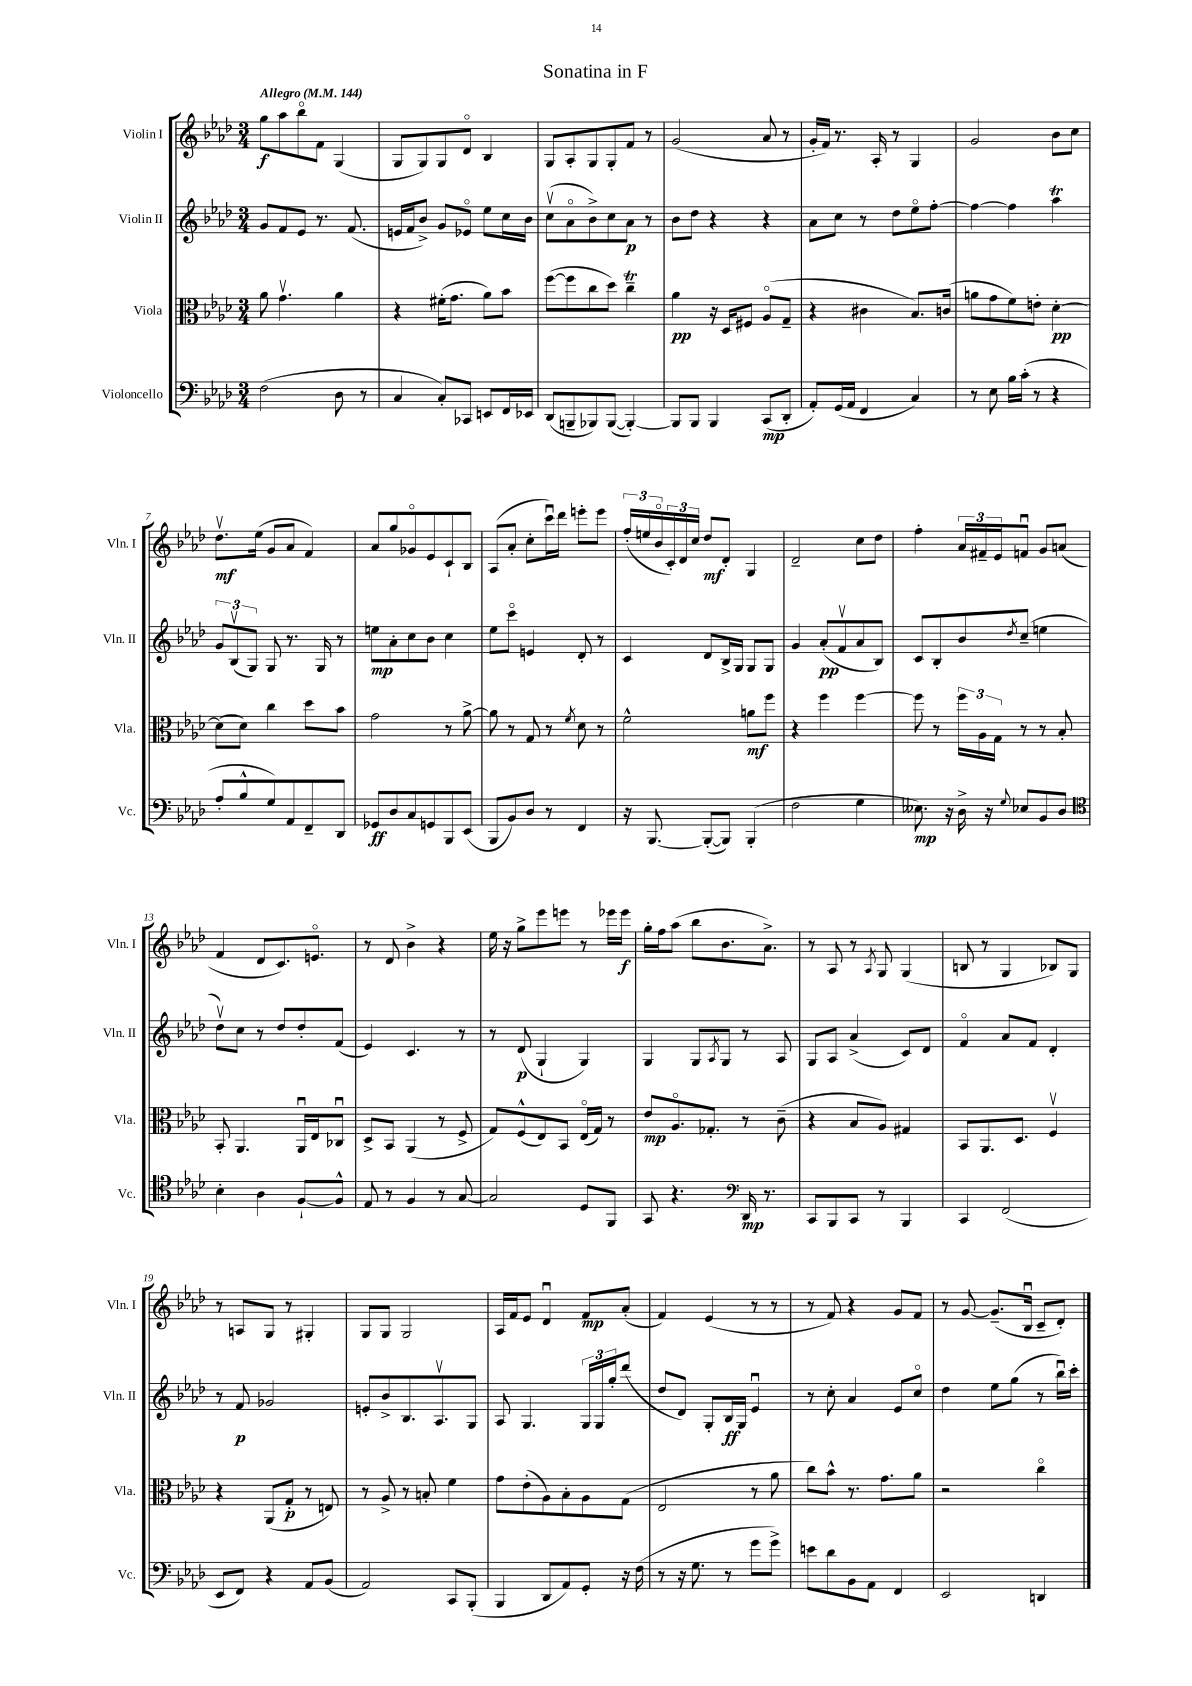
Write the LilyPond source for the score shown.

\header { title = "Sonatina in F" }
<<
\new StaffGroup <<
\new Staff = "s0" \with { instrumentName = "Violin I" shortInstrumentName = "Vln. I" } {
    \clef treble \key aes \major \numericTimeSignature \time 3/4 \tempo "Allegro" 4 = 144
    g''8\f aes''8 bes''8\flageolet f'8 g4( |
    g8 g8) g8 des'8\flageolet bes4 |
    g8 aes8-. g8 g8-. f'8 r8 |
    g'2( aes'8 r8 |
    g'16-. f'16) r8. aes16-. r8 g4 |
    g'2 bes'8 c''8 |
    des''8.\upbow\mf ees''16( g'8 aes'8 f'4) |
    aes'8 g''8 ges'8\flageolet ees'8 c'8-! bes8 |
    aes8( aes'8-. c''8-. c'''16\downbow) des'''16 e'''8-. e'''8 |
    \tuplet 3/2 { f''16-.( e''16 bes'16\flageolet } \tuplet 3/2 { c'16-.) des'16 c''16 } des''8\mf des'8-. g4 |
    des'2-- c''8 des''8 |
    f''4-. \tuplet 3/2 { aes'16 fis'16-- ees'16 } f'8\downbow g'8 a'8( |
    f'4 des'8 c'8.) e'8.\flageolet |
    r8 des'8 bes'4-> r4 |
    ees''16 r16 g''8-> ees'''8 e'''8 r8 ees'''16 ees'''16\f |
    g''16-. f''16 aes''8( bes''8 bes'8. aes'8.->) |
    r8 aes8 r8 \acciaccatura { aes8 } g8 g4( |
    b8 r8 g4 bes8) g8 |
    r8 a8 g8 r8 gis4-. |
    g8 g8 g2 |
    aes16 f'16 ees'8 des'4\downbow f'8\mp aes'8-.( |
    f'4) ees'4( r8 r8 |
    r8 f'8) r4 g'8 f'8 |
    r8 g'8~ g'8.--( bes16\downbow c'8-- des'8-.) \bar "|." |
}
\new Staff = "s1" \with { instrumentName = "Violin II" shortInstrumentName = "Vln. II" } {
    \clef treble \key aes \major \numericTimeSignature \time 3/4
    g'8 f'8 ees'8 r8. f'8.( |
    e'16 f'16 bes'8->) g'8 ees'8\flageolet ees''8 c''16 bes'16 |
    c''8\upbow( aes'8\flageolet bes'8->) c''8 aes'8\p r8 |
    bes'8 des''8 r4 r4 |
    aes'8 c''8 r8 des''8 ees''8\flageolet f''8~-. |
    f''4~ f''4 aes''4\trill |
    \tuplet 3/2 { g'8 bes8\upbow( g8) } g8 r8. g16 r8 |
    e''8\mp aes'8-. c''8 bes'8 c''4 |
    ees''8 c'''8\flageolet e'4 des'8-. r8 |
    c'4 des'8 bes16-> g16 g8 g8 |
    g'4 aes'8-.\pp( f'8\upbow aes'8 bes8) |
    c'8 bes8-. bes'8 \acciaccatura { des''8 } c''8--( e''4 |
    des''8\upbow) c''8 r8 des''8 des''8-. f'8( |
    ees'4) c'4. r8 |
    r8 des'8\p( g4-! g4) |
    g4 g8 \acciaccatura { aes8 } g8 r8 aes8 |
    g8 aes8 aes'4->( c'8) des'8 |
    f'4\flageolet aes'8 f'8 des'4-. |
    r8 f'8\p ges'2 |
    e'8-. bes'8-> bes8. aes8.\upbow g8 |
    aes8 g4. \tuplet 3/2 { g16 g16 g''16-. } des'''8( |
    des''8 des'8) g8-. bes16\ff g16 ees'4\downbow |
    r8 c''8-. aes'4 ees'8 c''8\flageolet |
    des''4 ees''8 g''8( r8 bes''16\downbow) c'''16-. \bar "|." |
}
\new Staff = "s2" \with { instrumentName = "Viola" shortInstrumentName = "Vla." } {
    \clef alto \key aes \major \numericTimeSignature \time 3/4
    aes'8 g'4.\upbow aes'4 |
    r4 fis'16-.( g'8. aes'8) bes'8 |
    f''8~( f''8 c''8 des''8) c''4--\trill |
    aes'4\pp r16 des16 fis8 aes8\flageolet( g8-- |
    r4 cis'4 bes8.) c'16( |
    a'8 g'8 f'8) e'8-. des'4~-.\pp |
    des'8( des'8) c''4 des''8 bes'8 |
    g'2 r8 aes'8~-> |
    aes'8 r8 g8 r8 \acciaccatura { f'8 } des'8 r8 |
    f'2-^ a'8\mf f''8 |
    r4 f''4 f''4~ |
    f''8 r8 \tuplet 3/2 { f''16 aes16 g16 } r8 r8 bes8-. |
    bes,8-. aes,4. aes,16\downbow ees16 ces8\downbow |
    des8-> bes,8 aes,4( r8 f8-> |
    g8) f8-^( ees8) bes,8 ees16\flageolet( g16) r8 |
    ees'8\mp aes8.\flageolet ges8.-. r8 c'8--( |
    r4 bes8 aes8) gis4 |
    bes,8 aes,8. des8. f4\upbow |
    r4 aes,8( g8-.\p r8 e8) |
    r8 aes8-> r8 b8-. f'4 |
    g'8 ees'8-.( aes8) bes8-. aes8 g8( |
    ees2 r8 aes'8 |
    c''8) bes'8-^ r8. g'8. aes'8 |
    r2 c''4\flageolet \bar "|." |
}
\new Staff = "s3" \with { instrumentName = "Violoncello" shortInstrumentName = "Vc." } {
    \clef bass \key aes \major \numericTimeSignature \time 3/4
    f2( des8 r8 |
    c4 c8-.) ces,8 e,8 f,16 ees,16 |
    des,8( b,,8-- bes,,8) bes,,8~( bes,,4~-.) |
    bes,,8 bes,,8 bes,,4 c,8\mp( des,8-. |
    aes,8-.) g,16( aes,16 f,4 c4) |
    r8 ees8 bes16 c'16-.( r8 r4 |
    aes8-. bes8-^ g8) aes,8 f,8-- des,8 |
    ges,8\ff des8 c8 g,8 bes,,8 ees,8( |
    bes,,8 bes,8) des8 r8 f,4 |
    r16 bes,,8.~ bes,,8~-.( bes,,8) bes,,4-.( |
    f2 g4 |
    eeses8.\mp) r16 des16-> r16 \appoggiatura { g8 } ees8 bes,8 des8 |
    \clef tenor bes4-. aes4 f8~-! f8-^ |
    ees8 r8 f4 r8 g8~ |
    g2 des8 f,8 |
    g,8 r4. \clef bass des,16\mp r8. |
    c,8 bes,,8 c,8 r8 bes,,4 |
    c,4 f,2( |
    ees,8 f,8) r4 aes,8 bes,8( |
    aes,2) c,8 bes,,8-.( |
    bes,,4 des,8 aes,8) g,8-. r16 f16( |
    r8 r16 g8. r8 g'8 g'8->) |
    e'8 des'8 bes,8 aes,8 f,4 |
    ees,2 d,4 \bar "|." |
}
>>
>>
